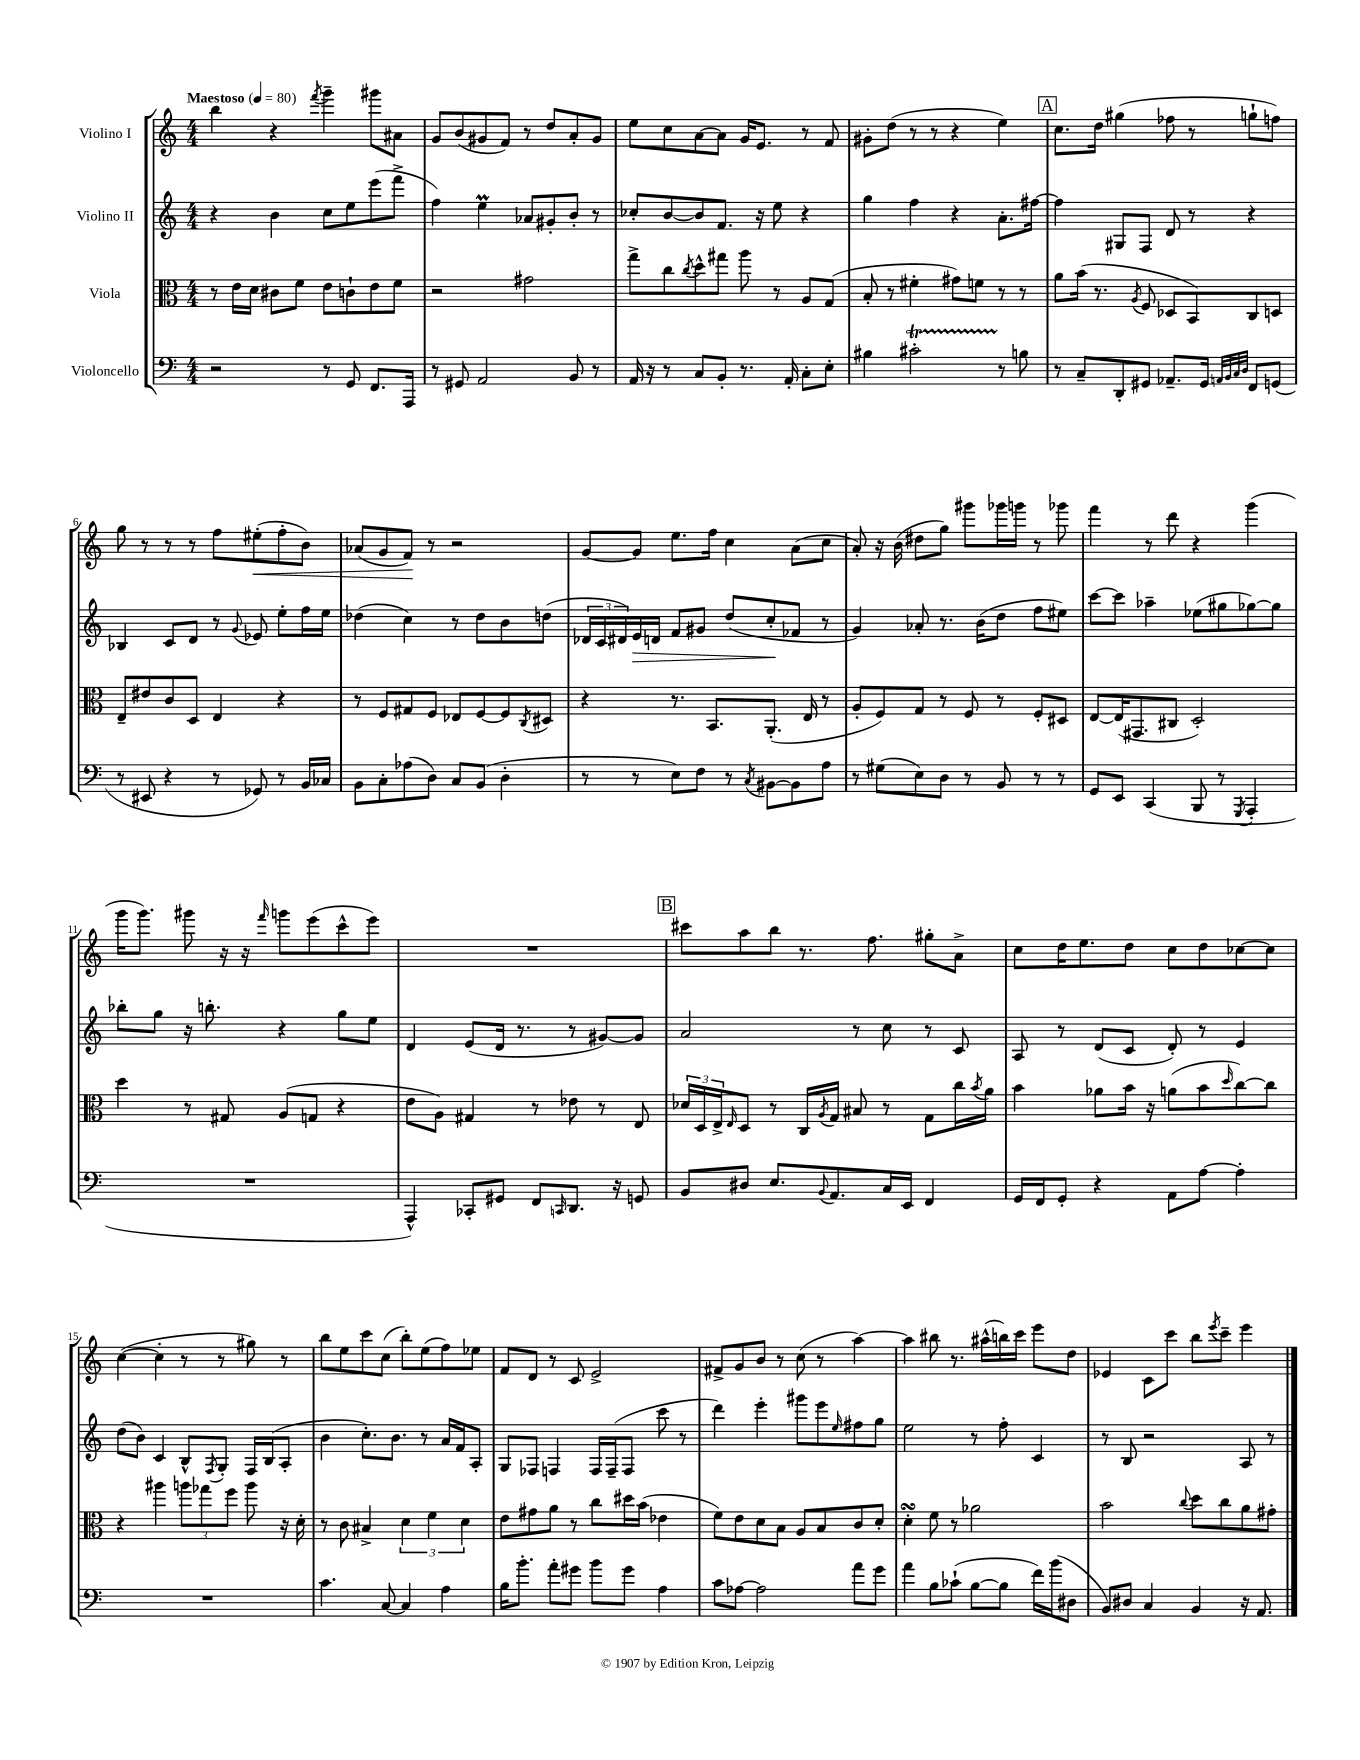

**kern	**kern	**kern	**kern
*staff4	*staff3	*staff2	*staff1
*clefF4	*clefC3	*clefG2	*clefG2
*k[]	*k[]	*k[]	*k[]
*M4/4	*M4/4	*M4/4	*M4/4
*MM80	*MM80	*MM80	*MM80
2r	8r	4r	4bb\
.	16e\LL	.	.
.	16d\JJ	.	.
.	8c#\L	4b\	4r
.	8f\J	.	.
.	.	.	8qfff/
8r	8e\L	8cc\L	4ggg~\
8GG/	8c`\	8ee\	.
8.FF/L	8e\	(8eee\	8ggg#\L
.	8f\J	8fff^\J	8a#\J
16AAA/Jk	.	.	.
=	=	=	=
8r	2r	4ff\)	8g/L
8GG#/	.	.	(8b/
2AA/	.	4ee\	8g#/
.	.	.	8f/J)
.	2g#\	8a-/L	8r
.	.	8g#'/	8dd/L
8BB/	.	8b'/J	8a'/
8r	.	8r	8g#/J
=	=	=	=
16AA/	8gg^\L	8cc-'/L	8ee\L
16r	.	.	.
8r	8cc\	[8b/	8cc\
.	8qcc/	.	.
8C/L	8dd^^\	8b/]	[8a\
8BB'/J	8gg#\J	8.f/J	8a\]J
8.r	8aa\	.	16g/LK
.	.	16r	8.e/J
.	8r	8ee\	.
16AA'/	.	.	.
8C'\L	8A/L	4r	8r
8E'\J	(8G/J	.	8f/
=	=	=	=
4B#\	8B'/	4gg\	8g#'\L
.	8r	.	(8dd\J
2c#'\	4f#'\	4ff\	8r
.	.	.	8r
.	8g#\L)	4r	4r
.	8f\J	.	.
8r	8r	8.a'\L	4ee\)
8B\	8r	.	.
.	.	[16ff#\Jk	.
=	=	=	=
8r	8a\L	4ff#\]	8.cc\L
8C~/L	(16b\Jk	.	.
.	8.r	.	16dd\Jk
8DD'/	.	8G#/L	(4gg#\
.	8qA/	.	.
8GG#/J	8F/	8F/J	.
8.AA-~/L	8D-/L	8d/	8ff-\
.	8BB/)	8r	8r
16GG#/Jk	.	.	.
32qqAA/LLL	.	.	.
32qqBB/	.	.	.
32qqC/	.	.	.
32qqD/JJJ	.	.	.
8FF/L	8C/	4r	8gg`\L
(8GG/J	8D/J	.	8ff\J)
=	=	=	=
8r	8E~/L	4B-/	8gg\
8EE#/	8e#/	.	8r
4r	8c/	8c/L	8r
.	8D/J	8d/J	8r
8r	4E/	8r	8ff\L
.	.	8qqg/	.
8GG-/)	.	8e-/	(8ee#'\
8r	4r	8ee'\L	8ff'\
16BB/LL	.	16ff\L	8b\J)
16C-/JJ	.	16ee\JJ	.
=	=	=	=
8BB\L	8r	(4dd-\	(8a-/L
8C'\	8F/L	.	8g/
(8A-\	8G#/	4cc\)	8f/J)
8D\J)	8F/J	.	8r
8C/L	8E-/L	8r	2r
(8BB/J	[8F/	8dd-\L	.
4D'\	8F/]	8b\	.
.	8qC/	.	.
.	8D#/J	(8dd\J	.
=	=	=	=
8r	4r	24d-/LL	[8g/L
.	.	24c/	.
.	.	24d#/)	.
8r	.	16e/	8g/]J
.	.	16d/JJ	.
8E\L)	8.r	8f/L	8.ee\L
8F\J	.	8g#/J	.
.	8.BB/L	.	16ff\Jk
8r	.	(8dd/L	4cc\
8qC/	.	.	.
[8BB#\L	(8.AA'/J	8cc'/	.
8BB#\]	.	8f-/J	(8a\L
.	16E/	.	.
8A\J	8r	8r	8cc\J
=	=	=	=
8r	8A'/L	4g/)	8a'/)
(8G#\L	8F/)	.	16r
.	.	.	(16b\
8E\)	8G/J	8a-'/	8dd#\L
8D\J	8r	8.r	8gg\J)
8r	8F/	.	8ggg#\L
.	.	(16b\LK	.
8BB/	8r	8dd\J	16ggg-\L
.	.	.	16ggg\JJ
8r	8F'/L	8ff\L	8r
8r	8D#/J	8ee#\J)	8ggg-\
=	=	=	=
8GG/L	[8E/L	[8ccc\L	4fff\
8EE/J	(16E/]K	8ccc\]J	.
.	8.GG#/	.	.
(4CC/	.	4aa-~\	8r
.	8C#/J	.	8ddd\
8BBB/	2D'/)	(8ee-\L	4r
8r	.	8gg#\	.
8qGGG/	.	.	.
4AAA'/	.	[8gg-\)	(4ggg\
.	.	8gg-\]J	.
=	=	=	=
1r	4dd\	8bb-'\L	16ggg\LK
.	.	.	8.ggg\J)
.	.	8gg\J	.
.	8r	16r	8ggg#\
.	.	8.bb'\	.
.	8G#/	.	16r
.	.	.	16r
.	.	.	16qqfff/
.	(8A/L	4r	8ggg\L
.	8G/J	.	(8eee\
.	4r	8gg\L	8ccc^^\
.	.	8ee\J	8eee\J)
=	=	=	=
4AAA^^/)	8e\L	4d/	1r
.	8A\J)	.	.
8CC-'/L	4G#/	(8e/L	.
8GG#/J	.	16d/Jk	.
.	.	8.r	.
8FF/L	8r	.	.
16qqCC/	.	.	.
8.DD/J	8e-\	8r	.
.	8r	[8g#/L)	.
16r	.	.	.
8GG/	8E/	8g#/]J	.
=	=	=	=
8BB/L	24d-/LL	2a/	8ccc#\L
.	24D/	.	.
.	24E^/J	.	.
.	16qqE/	.	.
8D#/J	8D/J	.	8aa\
8.E/L	8r	.	8bb\J
.	16C/LL	.	8.r
8qqBB/	8qA/	.	.
8.AA/	16G/JJ	.	.
.	8B#/	8r	.
.	.	.	8.ff\
16C/L	8r	8cc\	.
16EE/JJ	.	.	.
4FF/	8G\L	8r	8gg#'\L
.	16cc\L	8c/	8a^\J
.	8qb/	.	.
.	16a\JJ	.	.
=	=	=	=
16GG/LL	4b\	8A/	8cc\L
16FF/J	.	.	.
8GG'/J	.	8r	16dd\K
.	.	.	8.ee\
4r	8a-\L	(8d/L	.
.	16b\Jk	8c/J	8dd\J
.	16r	.	.
8AA\L	(8a\L	8d'/)	8cc\L
[8A\J	8b\	8r	8dd\
.	16qqdd/	.	.
4A'\]	[8cc\)	4e/	[8cc-\
.	8cc\]J	.	8cc-\]J
=	=	=	=
1r	4r	(8dd\L	([4cc\
.	.	8b\J)	.
.	4aa#\	4c/	4cc'\]
.	12aa\L	8B^^/L	8r
.	12gg-\	.	.
.	.	8qF/	.
.	.	8G'/J	8r
.	12ff\J	.	.
.	8aa\	16F/LL	8gg#\)
.	.	(16B/J	.
.	16r	8A'/J	8r
.	16d'\	.	.
=	=	=	=
4.c\	8r	4b\	8bb\L
.	8c\	.	8ee\
.	4B#^/	8.cc'\L)	8ccc\
[8C/	.	.	(8cc\J
.	.	8.b\J	.
4C/]	6d\	.	8bb'\L)
.	.	8r	(8ee\
.	6f\	.	.
4A\	.	16a/LL	8ff\)
.	.	16f/J	.
.	6d\	.	.
.	.	8A'/J	8ee-\J
=	=	=	=
16B\LK	8e\L	8G/L	8f/L
8.b'\J	.	.	.
.	8g#\	8F-/J	8d/J
8a'\L	8a\J	4F/	8r
8g#\J	8r	.	8c/
8b\L	8cc\L	16F/LL	2e^/
.	.	(16F~/J	.
8g#\J	16dd#\L	8F/J	.
.	(16b\JJ	.	.
4A\	4e-\	8ccc\	.
.	.	8r	.
=	=	=	=
8c\L	8f\L)	4ddd\)	8f#^/L
[8A-\J	8e\	.	8g/
2A-\]	8d\	4eee'\	8b/J
.	8B\J	.	8r
.	8A/L	8ggg#\L	(8cc\
.	8B/	8eee\	8r
.	.	16qqee/	.
8a\L	8c/	8ff#\	[4aa\)
8g\J	8d'/J	8gg\J	.
=	=	=	=
4a\	4d'\	2ee\	4aa\]
8B\L	8f\	.	8bb#\
(8c-`\J	8r	.	8.r
[8B\L	2a-\	8r	.
.	.	.	(16aa#^^\LL
8B\]J	.	8ff'\	16bb\)
.	.	.	16ccc\JJ
16f\LL)	.	4c/	8eee\L
(16b\J	.	.	.
8D#\J	.	.	8dd\J
=	=	=	=
8BB/L)	2b\	8r	4e-/
8D#/J	.	8B/	.
4C/	.	2r	8c\L
.	.	.	8ccc\J
.	8qqcc/	.	.
4BB/	8dd\L	.	8bb\L
.	.	.	8qeee/
.	8cc\	.	8ccc~\J
16r	8a\	8A/	4eee\
8.AA/	.	.	.
.	8g#'\J	8r	.
==	==	==	==
*-	*-	*-	*-
